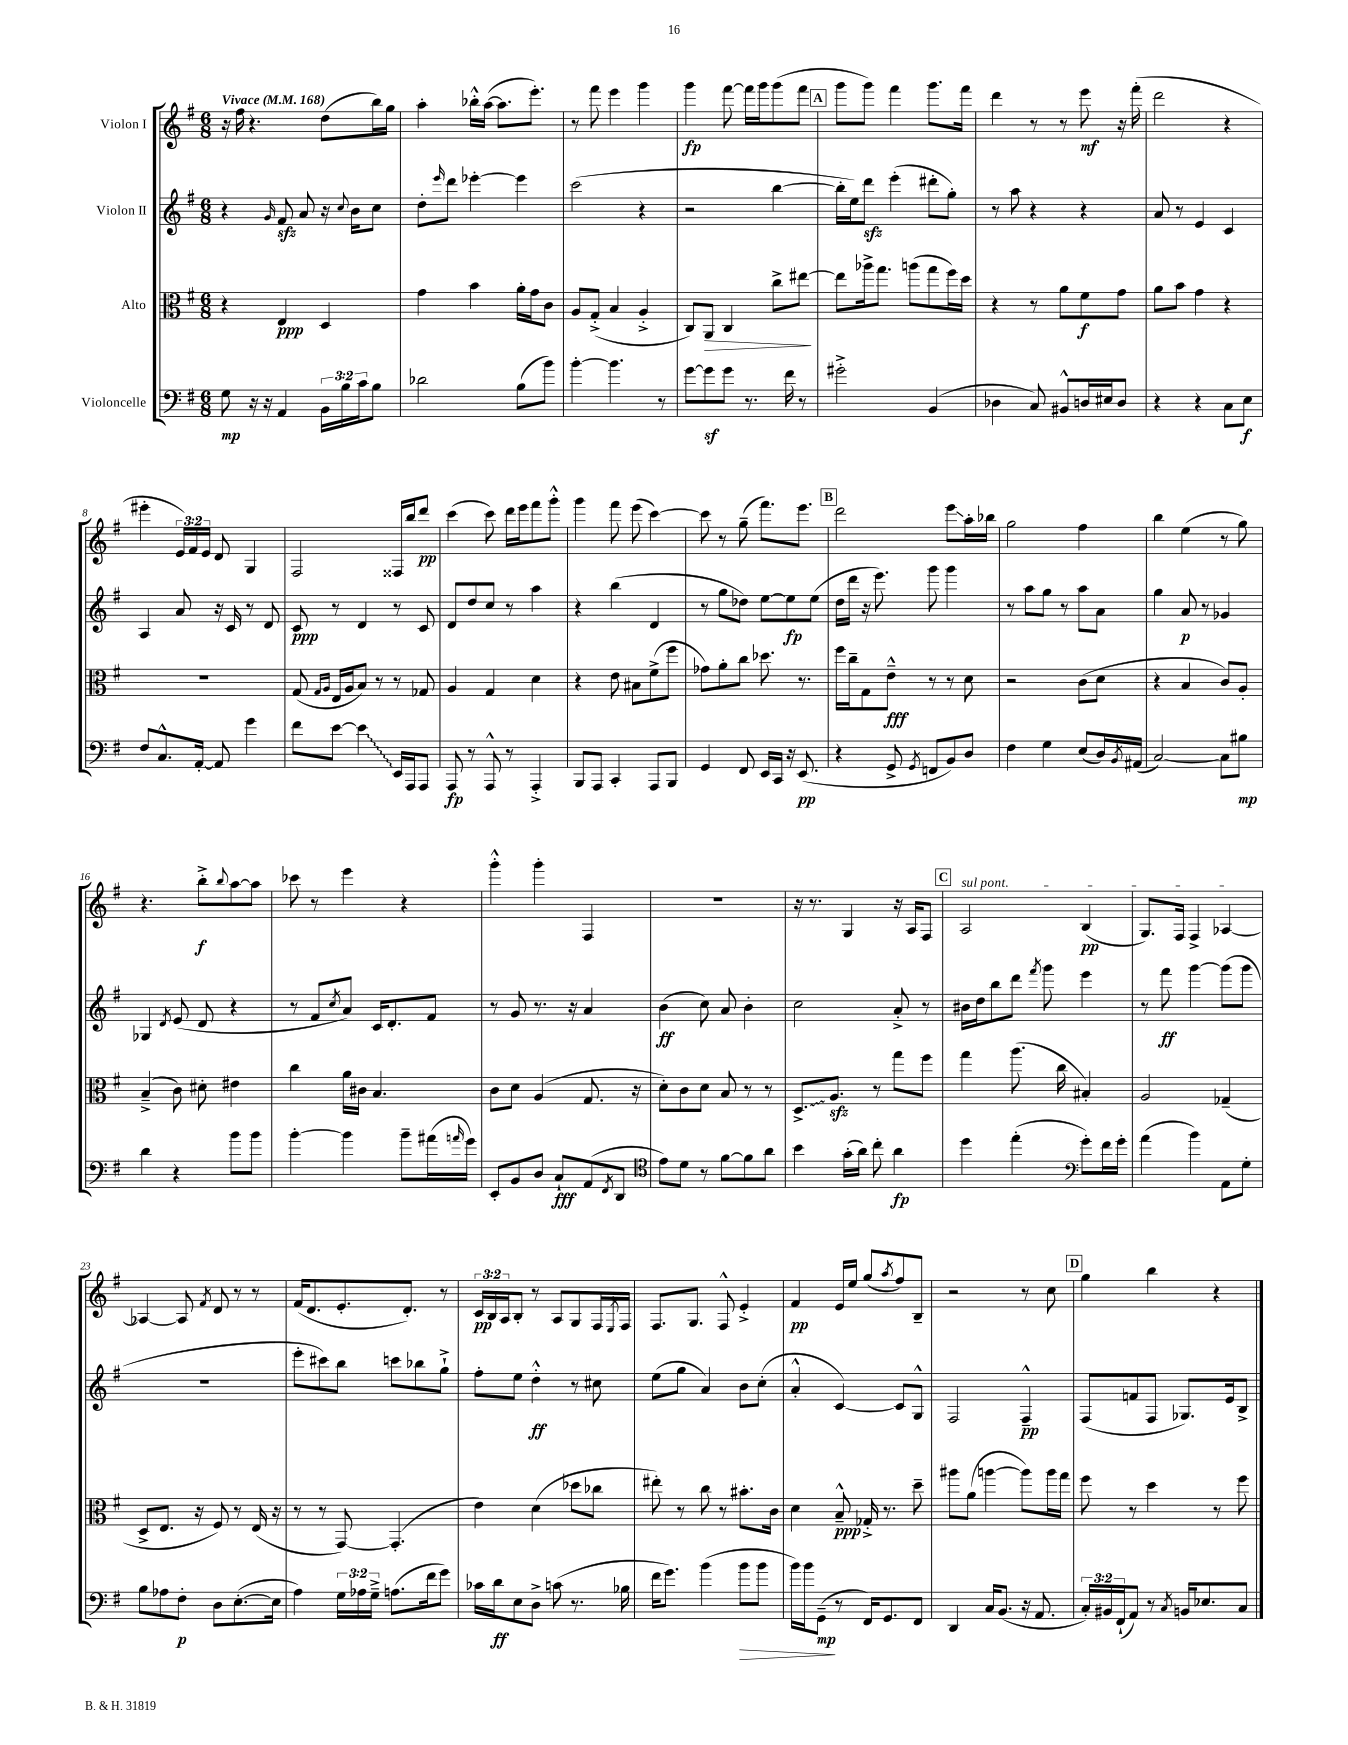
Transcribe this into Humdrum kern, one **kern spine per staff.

**kern	**kern	**kern	**kern
*staff4	*staff3	*staff2	*staff1
*clefF4	*clefC3	*clefG2	*clefG2
*k[f#]	*k[f#]	*k[f#]	*k[f#]
*M6/8	*M6/8	*M6/8	*M6/8
*MM168	*MM168	*MM168	*MM168
8G	4r	4r	16r
.	.	.	16ff#
16r	.	.	4.r
16r	.	.	.
.	.	16qqg	.
4AA	4E	8f#	.
.	.	8a	.
24BB	4D	16r	(8dd
24B	.	.	.
.	.	8qqcc	.
.	.	16b	.
24c	.	.	.
8B	.	8cc	16bb)
.	.	.	16gg
=	=	=	=
2d-	4g	8dd'	4aa'
.	.	16qqeee	.
.	.	8ddd	.
.	4b	[4eee-'	16bb-'^^
.	.	.	([16aa
.	.	.	8.aa]
(8B	16a'	4eee-]	.
.	16g	.	8.eee')
8b)	8c	.	.
=	=	=	=
[4b'	8A	(2ccc	8r
.	(8G'^	.	8fff#
4.b]	4B	.	4eee
.	4A'^	4r	4ggg
8r	.	.	.
=	=	=	=
[8g	8C)	2r	4ggg
8g]	8AA	.	.
8g	4C	.	[8fff#
8.r	.	.	16fff#]
.	.	.	16ggg
.	8cc^	[4bb	(8ggg
16f#	.	.	.
8r	[8ee#	.	8fff#
=	=	=	=
2g#'^	8ee#]	16bb']	8ggg
.	.	16ee)	.
.	16aa-^	8ddd	8ggg)
.	8.gg	.	.
.	.	(4eee'	4fff#
.	(8aa	.	.
(4BB	8gg	8ddd#'	8.ggg
.	16ff#)	8gg')	.
.	16dd	.	16fff#
=	=	=	=
4D-	4r	8r	4ddd
.	.	8aa	.
8C)	8r	4r	8r
8BB#^^	8a	.	8r
16D	8f#	4r	8eee
16E#	.	.	.
8D	8g	.	16r
.	.	.	(16fff#'
=	=	=	=
4r	8a	8a	2ddd
.	8b	8r	.
4r	4g	4e	.
8C	4r	4c	4r
8E	.	.	.
=	=	=	=
8F#	2.r	4A	4eee#'
8.C^^	.	.	.
.	.	8a	24e)
.	.	.	24f#
[16AA'	.	.	.
.	.	.	24e
8AA]	.	16r	8d
.	.	16c	.
4g	.	8r	4G
.	.	8d	.
=	=	=	=
8f#	(8G	8c	2F#
.	16qqG	.	.
.	16qqA	.	.
[8e	16E	8r	.
.	16A	.	.
4e]	8B)	4d	.
.	8r	.	.
16EE	8r	8r	16F##
16AAA	.	.	16bb
8AAA	8G-	8c	8ddd
=	=	=	=
8AAA	4A	8d	(4ccc
8r	.	8dd	.
8AAA^^	4G	8cc	8ccc)
8r	.	8r	16ddd
.	.	.	16eee
4AAA'^	4d	4aa	8fff#
.	.	.	8ggg'^^
=	=	=	=
8BBB	4r	4r	4ggg
8AAA	.	.	.
4CC'	8e	(4bb	8fff#
.	8B#	.	(8eee
8AAA	(8f#^	4d	[4ccc)
8BBB	8ff#	.	.
=	=	=	=
4GG	8g-)	8r	8ccc]
.	8a'	8gg	8r
8FF#	8cc	8dd-)	(8gg~
16EE	8.dd-	[8ee	8.fff#)
16CC	.	.	.
16r	.	8ee]	.
(8.EE	8.r	.	8.eee
.	.	(8ee	.
=	=	=	=
4r	16ff#	16dd	2ddd
.	16cc~	16ddd	.
.	8G	16r	.
.	.	8.eee)	.
8GG^	8e~^^	.	.
8qGG	.	.	.
8FF	8r	8ggg	.
8BB)	8r	4ggg	8eee
8D	8d	.	16aa'
.	.	.	16bb-
=	=	=	=
4F#	2r	8r	2gg
.	.	8aa	.
4G	.	8gg	.
.	.	8r	.
(8E	(8c	8aa	4ff#
16D)	8d	8a	.
8qBB	.	.	.
(16AA#	.	.	.
=	=	=	=
[2C)	4r	4gg	4bb
.	4B	8a	(4ee
.	.	8r	.
8C]	8c)	4g-	8r
8B#	8A'	.	8gg)
=	=	=	=
4d	(4B~^	4G-	4.r
.	.	8qd	.
4r	8c)	(8e	.
.	8d#'	8d	8bb'^
.	.	.	8qqbb
8b	4e#	4r	[8aa
8b	.	.	8aa]
=	=	=	=
[4b'	4cc	8r	8ccc-
.	.	8f#	8r
.	.	8qcc	.
4b]	16a	8a)	4eee
.	16c#	.	.
.	4.B	16c	.
.	.	8.d'	.
8b~	.	.	4r
(16a#	.	8f#	.
16qqa	.	.	.
16g)	.	.	.
=	=	=	=
8EE'	8c	8r	4ggg'^^
8BB	8d	8g	.
8D	(4A	8.r	4ggg'
8C`	.	.	.
.	.	16r	.
(8AA	8.G	4a	4F#
8qFF#	.	.	.
8DD	.	.	.
.	16r	.	.
=	=	=	=
*clefC4	*	*	*
8e)	8d')	(4b	2.r
8d	8c	.	.
8r	8d	8cc)	.
[8f#	8B	8a	.
8f#]	8r	4b'	.
8a	8r	.	.
=	=	=	=
4b	8.D^	2cc	16r
.	.	.	8.r
.	8.A	.	.
(16g'	.	.	4G
16a)	.	.	.
8cc'	8r	.	.
4a	8gg	8a'^	16r
.	.	.	16A
.	8ff#	8r	8F#
=	=	=	=
4dd	4gg	16b#	2A
.	.	16dd	.
.	.	8bb	.
(4ee'	(8.aa	8ddd	.
.	.	8qfff#	.
.	.	8ggg	.
.	16cc	.	.
*clefF4	*	*	*
8g')	4B#')	4eee	(4B
16f#	.	.	.
16g'	.	.	.
=	=	=	=
(4a	2A	8r	8.G)
.	.	8fff#	.
.	.	.	16F#
4b)	.	[4ggg	4F#^
8AA	(4G-~	(8ggg]	[4A-
8G'	.	8ggg	.
=	=	=	=
8B	8D^	2.r	4A-_
8A-	8.E	.	.
8F#'	.	.	8A-]
.	16r	.	.
.	.	.	8qf#
8D	8F#)	.	8d
([8.E'	8r	.	8r
.	(16E	.	8r
16E]	16r	.	.
=	=	=	=
4A)	8r	8eee'	(16f#
.	.	.	8.d
.	8r	8ccc#)	.
24G	[8GG)	8bb	8.e'
24A-	.	.	.
24G~^	.	.	.
(8.A	(4.GG']	8ccc	.
.	.	.	8.d')
.	.	8bb-	.
16f#	.	.	.
8g)	.	8gg`^	8r
=	=	=	=
16c-	4e)	8ff#'	24c
.	.	.	24B
16d	.	.	.
.	.	.	24A
8E	.	8ee	8B'
8D^	(4d	4dd'^^	8r
(8c	.	.	8A
8.r	8dd-	8r	8G
.	8cc-	8cc#	16F#
.	.	.	8qE
16B-	.	.	16F#
=	=	=	=
16f#	8ee#')	(8ee	8.F#
8.g)	.	.	.
.	8r	8gg	.
.	.	.	8.G
(4b	8cc	4a)	.
.	8r	.	8F#^^
8b	8.b#'	8b	4e'^
8b	.	(8cc'	.
.	16c	.	.
=	=	=	=
16b)	4d	4a'^^	4f#
16b	.	.	.
(8GG~	.	.	.
8r	8B~^^	[4c)	16e
.	.	.	16ee
16FF#)	16G-'^	.	(8gg
8.GG	8.r	.	.
.	.	.	8qaa
.	.	8c]	8ff#)
8FF#	8dd~	8G^^	8B~
=	=	=	=
4DD	8aa#	2F#	2r
.	(8a	.	.
16C	[4aa	.	.
(8.BB	.	.	.
16r	8aa])	4F#~^^	8r
8.AA	.	.	.
.	16aa	.	8cc
.	16gg	.	.
=	=	=	=
24C')	8ff#	(8F#	4gg
24BB#	.	.	.
(24FF#`	.	.	.
8AA)	8r	8f	.
8r	4dd	8F#	4bb
8qC	.	.	.
16BB	.	8.G-)	.
8.E-	.	.	.
.	8r	.	4r
.	.	16e	.
8C	8ff#	8B^	.
==	==	==	==
*-	*-	*-	*-
